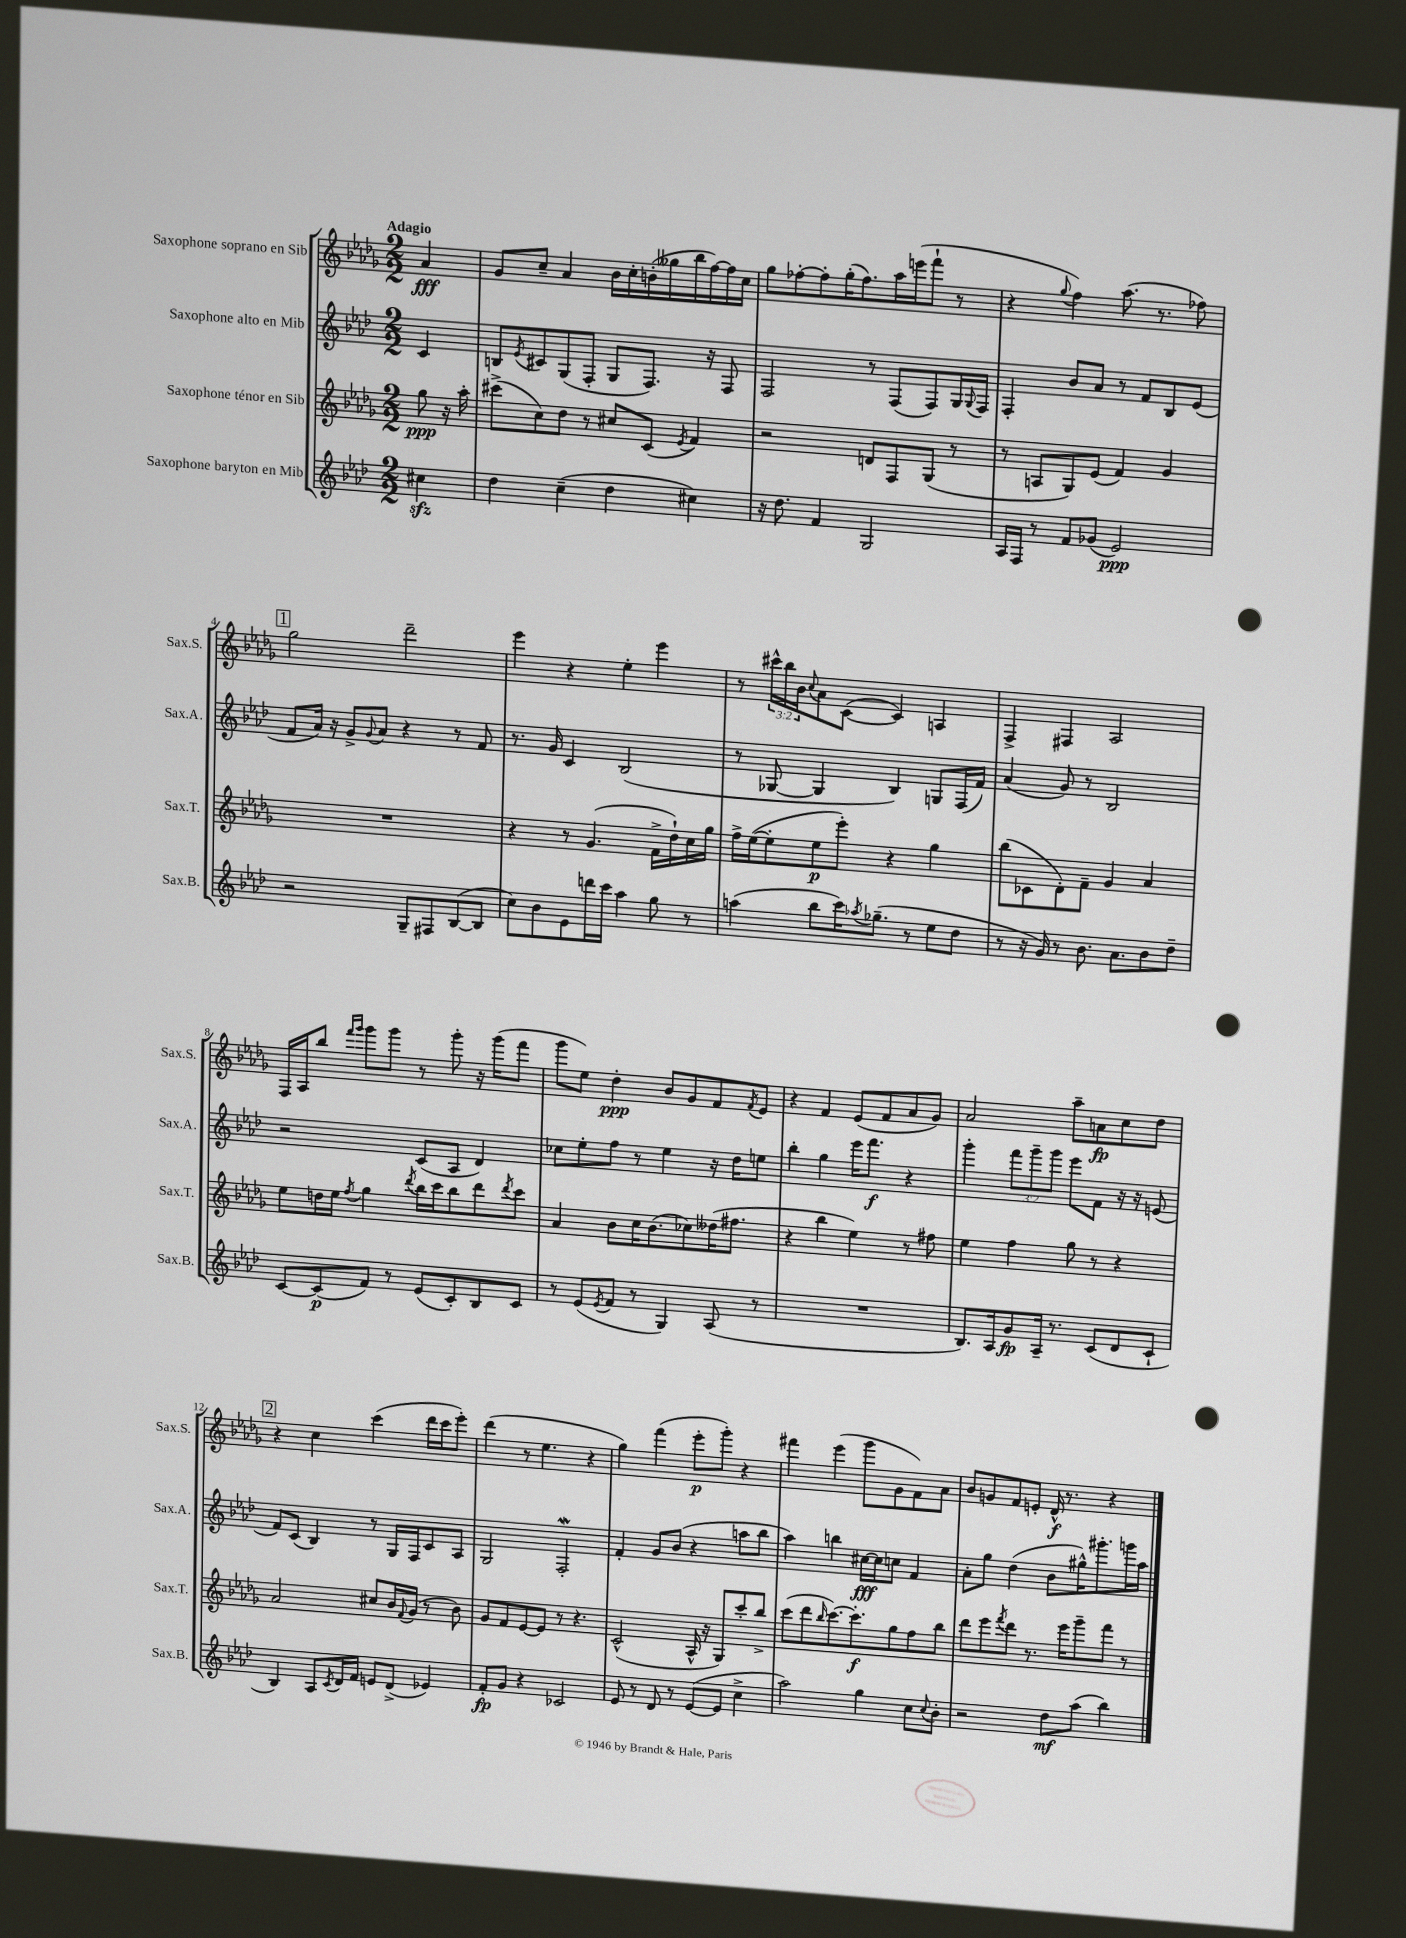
<<
\new StaffGroup <<
\new Staff = "s0" \with { instrumentName = "Saxophone soprano en Sib" shortInstrumentName = "Sax.S." } {
    \clef treble \key des \major \numericTimeSignature \time 2/2 \override Staff.TupletNumber.text = #tuplet-number::calc-fraction-text \partial 4 \tempo "Adagio"
    aes'4\fff |
    ges'8 c''8-- aes'4 bes'16 c''16-. b'16-.( geses''16 bes''16 f''16~) f''16 c''16 |
    ges''8 fes''8~-. fes''8-. ges''16-.( fes''8.) aes''16 e'''16( f'''8-! r8 |
    r4 \appoggiatura { ges''8 } f''4) aes''8.( r8. fes''8) |
    \mark \markup { \box "1" } ges''2 des'''2-- |
    ees'''4 r4 ees''4-. ees'''4 |
    r8 \tuplet 3/2 { cis'''16-^ bes''16 bes'16 } \appoggiatura { c''8 } aes'8 c'8~( c'4) a4 |
    f4-> fis4 aes2 |
    f16 aes16 bes''8 \grace { f'''16 ges'''16 } ges'''8 ges'''8 r8 ges'''8-. r16 ges'''16( f'''8 |
    ges'''8 ees''8) des''4-.\ppp bes'8 ges'8 f'8 \acciaccatura { f'8 } ees'8 |
    r4 f'4 ees'8( f'8 aes'8 ges'8) |
    aes'2 aes''8-- a'8\fp c''8 des''8 |
    \mark \markup { \box "2" } r4 c''4 c'''4( des'''16 c'''16 ees'''8-.) |
    des'''4( r8 ees''4. r4 |
    ges''4) f'''4( ees'''8-.\p ges'''8-.) r4 |
    fis'''4 ees'''4( ges'''8 ges'8 f'8) aes'8 |
    bes'8 g'8 f'8 e'8-. des'16-^\f r8. r4 \bar "|." |
}
\new Staff = "s1" \with { instrumentName = "Saxophone alto en Mib" shortInstrumentName = "Sax.A." } {
    \clef treble \key aes \major \numericTimeSignature \time 2/2 \override Staff.TupletNumber.text = #tuplet-number::calc-fraction-text \partial 4
    c'4 |
    b8 \acciaccatura { ees'8 } cis'8 g8( f8-. g8 f8.) r16 f8 |
    f2 r8 f8( f8) g16 \appoggiatura { g8 } f16 |
    f4-. bes'8 aes'8 r8 f'8 bes8 ees'8( |
    \mark \markup { \box "1" } f'8 aes'16) r16 g'8-> \appoggiatura { g'8 } aes'8 r4 r8 f'8 |
    r8. g'16 c'4 bes2( |
    r8 ges8~ ges4 bes4) g8 f16( f'16) |
    aes'4( g'8) r8 bes2 |
    r2 c'8( aes8 des'4) |
    ces''8 ees''8-. f''8 r8 ees''4 r16 des''16 e''8 |
    bes''4-. g''4 ees'''16 f'''8.\f r4 |
    g'''4-. \tuplet 3/2 { f'''8 g'''8-- g'''8 } ees'''8 f'8 r16 r16 e'8( |
    \mark \markup { \box "2" } f'8) c'8( bes4) r8 g16 f16 c'8 aes8 |
    g2 f2-.\mordent |
    f'4-. g'8 bes'8( r4 a''8 bes''8 |
    aes''4) b''4 cis''16~\fff cis''16 c''8 f'4 |
    aes'8-. g''8 des''4( bes'8 gis''16-^) gis'''8.-. g'''16 aes''16 \bar "|." |
}
\new Staff = "s2" \with { instrumentName = "Saxophone ténor en Sib" shortInstrumentName = "Sax.T." } {
    \clef treble \key des \major \numericTimeSignature \time 2/2 \partial 4
    ges''8\ppp r16 aes''16-. |
    cis'''8->( c''8) des''8 r8 cis''8 c'8( \acciaccatura { ees'8 } f'4) |
    r2 d'8 f8 ges8( r8 |
    r8 a8 ges8) ees'8( f'4) ges'4 |
    \mark \markup { \box "1" } R1 |
    r4 r8 ges'4.( f'16-> des''16-!) c''16 ges''16 |
    f''16-> ees''16~( ees''8-. ees''8\p ees'''8-.) r4 ges''4 |
    bes''8( ces'8 des'8-.) f'8-- ges'4 aes'4 |
    ees''8 d''16 ees''16 \acciaccatura { f''8 } ges''4 \acciaccatura { des'''8 } bes''16 c'''16 bes''8 des'''8 \acciaccatura { des'''8 } c'''8 |
    aes'4 bes'8 c''16 bes'8.( ces''8) deses''16( fis''8. |
    r4 bes''4 ees''4) r8 fis''8 |
    ees''4 f''4 ges''8 r8 r4 |
    \mark \markup { \box "2" } aes'2 cis''8 bes'16 \appoggiatura { f'8 } ges'16( r8 bes'8) |
    ges'8 f'8 ees'8~ ees'8 r8 r4. |
    c'2-^( aes16-^ r16 ges8) c'''8-. bes''8-> |
    c'''8( des'''8 \grace { bes''16 } c'''8.~) c'''8.-.\f ges''8 f''8 bes''8 |
    des'''8 ees'''8 \acciaccatura { f'''8 } des'''8 r8. ees'''16 ges'''8-- f'''8 r8 \bar "|." |
}
\new Staff = "s3" \with { instrumentName = "Saxophone baryton en Mib" shortInstrumentName = "Sax.B." } {
    \clef treble \key aes \major \numericTimeSignature \time 2/2 \partial 4
    cis''4\sfz |
    des''4 c''4--( des''4 cis''4) |
    r16 des''8. f'4 g2 |
    aes16 f16 r8 f'8 ges'8( ees'2\ppp) |
    \mark \markup { \box "1" } r2 g8-- fis8 bes8~( bes8 |
    c''8) bes'8 ees'8 d'''16 c'''16 aes''4 g''8 r8 |
    a''4( bes''8 c'''16) \acciaccatura { aes''8 } ges''8.--( r8 ees''8 des''8 |
    r8 r16 g'16) r8 bes'8. aes'8. bes'8 des''8-- |
    c'8~ c'8\p( f'8) r8 ees'8( c'8-.) bes8 c'8 |
    r8 ees'8( \acciaccatura { ees'8 } f'8 r8 g4) aes8( r8 |
    R1 |
    bes8.) aes16 g'8\fp aes16-- r8. c'8( des'8 c'8-! |
    \mark \markup { \box "2" } bes4) aes8 \acciaccatura { c'8 } des'16 f'16 e'8 des'8->( ees'4) |
    f'8-.\fp g'8 r4 ces'2 |
    ees'8 r8 des'8 r8 ees'8~( ees'8 c''4-> |
    aes''2) g''4 c''8 \appoggiatura { c''8 } bes'8-. |
    r2 des''8\mf aes''8( bes''4) \bar "|." |
}
>>
>>
